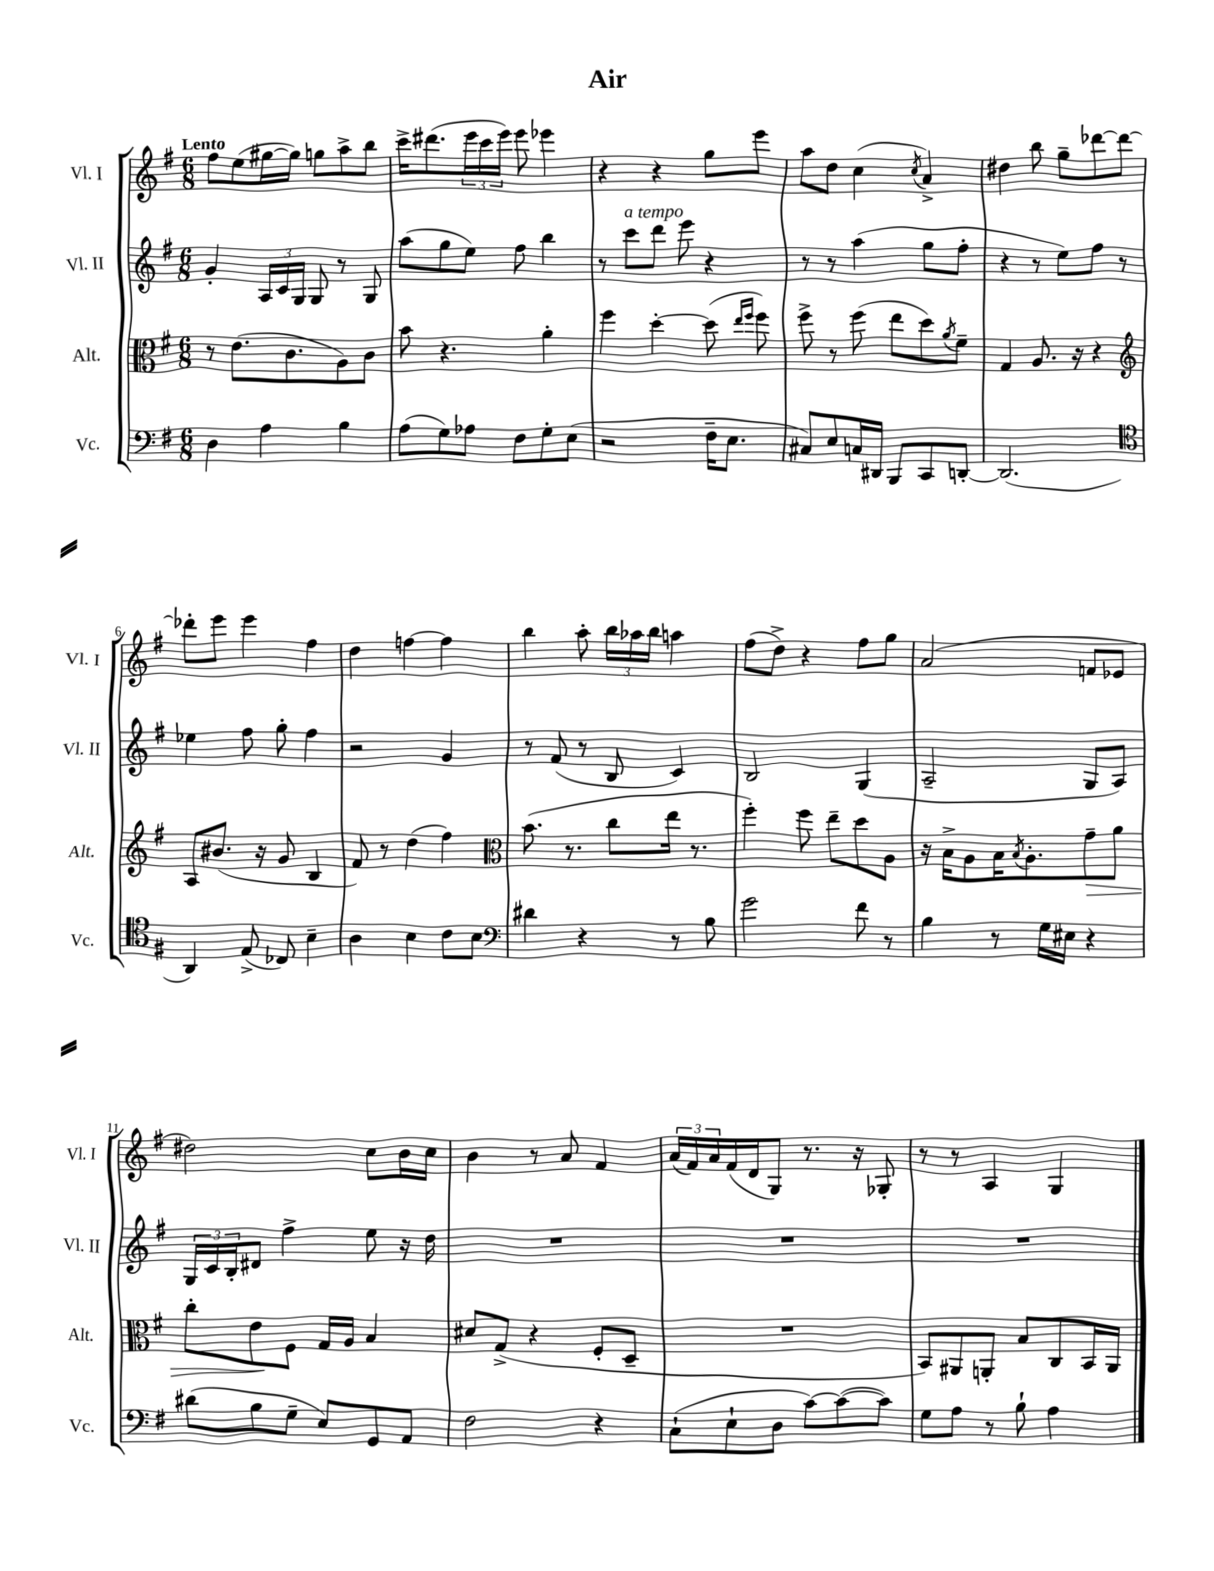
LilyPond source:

\header { title = "Air" }
<<
\new StaffGroup <<
\new Staff = "s0" \with { instrumentName = "Vl. I" shortInstrumentName = "Vl. I" } {
    \clef treble \key g \major \numericTimeSignature \time 6/8 \tempo "Lento"
    fis''8 e''8( gis''16~ gis''16) g''8 a''8-> b''8 |
    c'''16-> dis'''8.( \tuplet 3/2 { e'''16 c'''16 e'''16) } e'''8 ees'''4 |
    r4 r4 g''8 e'''8 |
    a''8 d''8 c''4( \acciaccatura { c''8 } a'4->) |
    dis''4 b''8 g''8-- des'''8~ des'''8~ |
    des'''8-. e'''8 e'''4 fis''4 |
    d''4 f''4~ f''4 |
    b''4 a''8-. \tuplet 3/2 { b''16 aes''16 b''16 } a''4 |
    fis''8( d''8->) r4 fis''8 g''8 |
    a'2( f'8 ees'8 |
    dis''2) c''8 b'16 c''16 |
    b'4 r8 a'8 fis'4 |
    \tuplet 3/2 { a'16( fis'16) a'16 } fis'16( d'16 g8) r8. r16 ges8-. |
    r8 r8 a4 g4 \bar "|." |
}
\new Staff = "s1" \with { instrumentName = "Vl. II" shortInstrumentName = "Vl. II" } {
    \clef treble \key g \major \numericTimeSignature \time 6/8
    g'4-. \tuplet 3/2 { a16 c'16 g16 } g8 r8 g8 |
    a''8( g''8 e''8) fis''8 b''4 |
    r8 c'''8^\markup { \italic "a tempo" } d'''8 e'''8 r4 |
    r8 r8 a''4( g''8 fis''8-. |
    r4 r8 e''8) fis''8 r8 |
    ees''4 fis''8 g''8-. fis''4 |
    r2 g'4 |
    r8 fis'8( r8 b8 c'4) |
    b2 g4( |
    a2-- g8 a8) |
    \tuplet 3/2 { g16 c'16 b16-. } dis'8 fis''4-> e''8 r16 d''16 |
    R2. |
    R2. |
    R2. \bar "|." |
}
\new Staff = "s2" \with { instrumentName = "Alt." shortInstrumentName = "Alt." } {
    \clef alto \key g \major \numericTimeSignature \time 6/8
    r8 e'8.( c'8. a8) c'8 |
    b'8 r4. a'4-. |
    fis''4 d''4~-. d''8( \grace { e''16 fis''16 } fis''8) |
    fis''8-> r8 fis''8( e''8 d''8) \acciaccatura { a'8 } fis'8-- |
    g4 a8. r16 r4 |
    \clef treble a8 bis'8.( r16 g'8 b4 |
    fis'8) r8 d''4( fis''4) |
    \clef alto b'8.( r8. c''8 e''16 r8. |
    fis''4-.) fis''8 e''8-- d''8 a8 |
    r16 b16-> a8 b16 \acciaccatura { b8 } a8.-. g'8--\> a'8 |
    c''8-. e'8\! fis8 g16 a16 b4 |
    dis'8 g8->( r4 fis8-. d8-- |
    R2. |
    b,8) ais,8 a,8-. b8 c8 b,16 a,16 \bar "|." |
}
\new Staff = "s3" \with { instrumentName = "Vc." shortInstrumentName = "Vc." } {
    \clef bass \key g \major \numericTimeSignature \time 6/8
    d4 a4 b4 |
    a8( g8) aes8 fis8 g8-. e8( |
    r2 fis16-- e8. |
    cis8) e8 c16 dis,16 b,,8 c,8 d,8~-. |
    d,2.( |
    \clef tenor a,4) e8->( ces8) b4-- |
    a4 b4 c'8 b8 |
    \clef bass dis'4 r4 r8 b8 |
    g'2 fis'8 r8 |
    b4 r8 g16 eis16 r4 |
    dis'8( b8 g8-- e8) g,8 a,8 |
    fis2 r4 |
    c8-!( e8-! d8 c'8~) c'8~( c'8) |
    g8 a8 r8 b8-! a4 \bar "|." |
}
>>
>>
